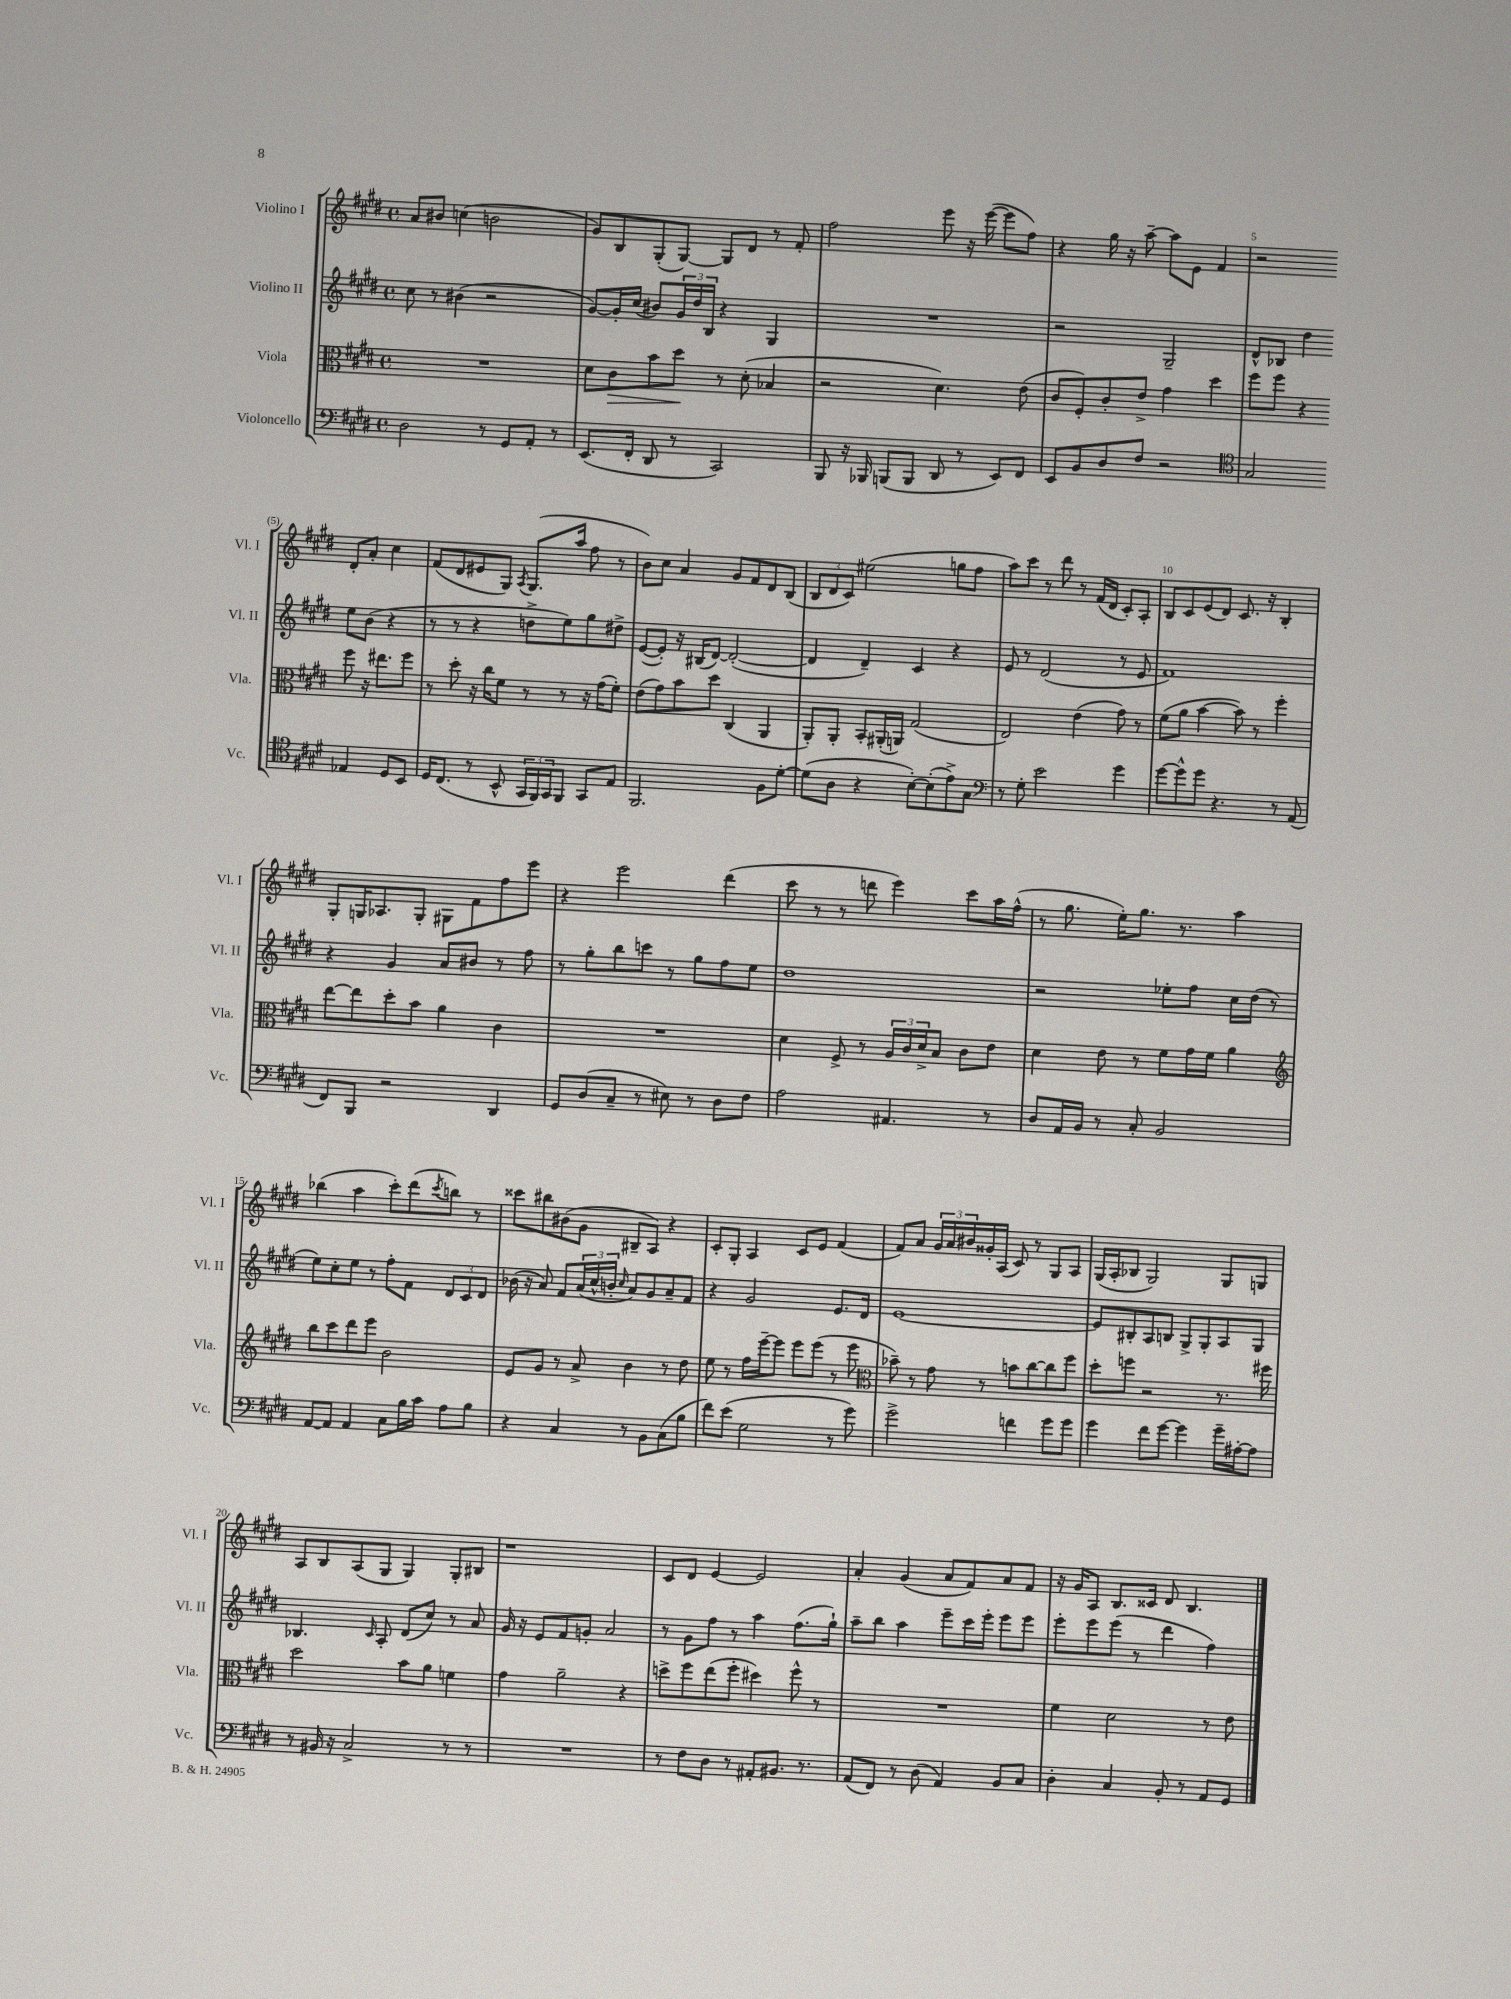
<<
\new StaffGroup <<
\new Staff = "s0" \with { instrumentName = "Violino I" shortInstrumentName = "Vl. I" } {
    \clef treble \key e \major \defaultTimeSignature \time 4/4
    a'8 bis'8 c''4( b'2 |
    gis'8) b8 gis8-.( gis8~) gis8 dis'8 r8 fis'8-. |
    fis''2 e'''8 r16 e'''16~( e'''8 fis''8) |
    r4 gis''16 r16 a''8~-- a''8 e'8 fis'4 |
    r2 dis'8-. a'8-. cis''4 |
    fis'8( dis'8 eis'8 gis8) \acciaccatura { a8 } gis8.( a''16 fis''8 r8 |
    b'8) cis''8 a'4 gis'8 fis'8 dis'8 b8( |
    \tuplet 3/2 { b8 dis'8 cis'8) } eis''2( g''8 fis''8 |
    a''8) cis'''8 r8 dis'''8 r8 fis'16( dis'16 cis'8-.) a8-. |
    b8 cis'8 e'8( dis'8) cis'8. r16 b4-. |
    gis8-. g16 aes8. g8-. gis8 fis'8 fis''8 e'''8 |
    r4 e'''2 dis'''4( |
    cis'''8 r8 r8 d'''8 e'''4) cis'''8 a''16 fis''16-^( |
    r8 gis''8. e''16-.) gis''8. r8. a''4 |
    bes''4( a''4 cis'''8-.) dis'''8( \acciaccatura { cis'''8 } b''8) r8 |
    cisis'''8 bis''8 bis'8( gis'8 bis8-- a8) r4 |
    cis'8-. gis8-. a4 cis'8 e'8 fis'4( |
    fis'8) a'8 \tuplet 3/2 { gis'16 a'16 bis'16 } gisis'16-. a16( cis'8) r8 gis8 a8 |
    gis16( a16-. bes8 gis2) gis8 g8 |
    a8 b8 a8( gis8 gis4) gis8-. bis8 |
    r1 |
    cis'8 dis'8 e'4~ e'2 |
    a'4-. gis'4( a'8 fis'8) a'8 fis'8 |
    r16 gis'16 a8 b8. cisis'16 dis'8 b4. \bar "|." |
}
\new Staff = "s1" \with { instrumentName = "Violino II" shortInstrumentName = "Vl. II" } {
    \clef treble \key e \major \defaultTimeSignature \time 4/4
    cis''8 r8 bis'4( r2 |
    gis'8~) gis'16-. cis''16( bis'8) \tuplet 3/2 { gis'16 dis''16 b16 } r4 gis4 |
    R1 |
    r2 gis2-- |
    dis'8-^ bes8 dis''4 e''8 b'8( r4 |
    r8 r8 r4 d''8-> e''8) gis''8 dis''8-> |
    e'8~( e'8-.) r16 bis16( dis'8~) dis'2~-.( |
    dis'4 dis'4--) cis'4 r4 |
    e'8 r8 dis'2( r8 e'8 |
    fis'1) |
    r4 gis'4 a'8 bis'8 r8 fis''8 |
    r8 gis''8-. b''8 c'''8 r8 gis''8 fis''8 e''8 |
    dis''1 |
    r2 ees''8-. fis''8 cis''16 dis''16( r8 |
    e''8) cis''8-. e''8 r8 fis''8-. fis'8 \tuplet 3/2 { dis'8 cis'8 dis'8 } |
    bes'16( r16 a'8) fis'8 \tuplet 3/2 { a'16( cis''16-^ b'16-. } \grace { cis''16 } a'8) gis'8 a'8-- fis'8 |
    r4 gis'2 e'8. dis'16 |
    e'1~ |
    e'8 bis8-. a8 b8 gis8-> gis8-. a8 gis8 |
    bes4. \grace { cis'16 } a8-. dis'8( cis''8) r8 a'8 |
    gis'16 r16 e'8 fis'8 g'8-. a'2 |
    r8 gis'8 fis''8 r8 a''4 fis''8.( gis''16-!) |
    a''8-- b''8 a''4 e'''8-- cis'''16 e'''16-. e'''8 e'''8 |
    e'''8-. e'''8 e'''8( r8 dis'''4 fis''4) \bar "|." |
}
\new Staff = "s2" \with { instrumentName = "Viola" shortInstrumentName = "Vla." } {
    \clef alto \key e \major \defaultTimeSignature \time 4/4
    R1 |
    dis'8 cis'8\> b'8 dis''8\! r8 dis'8-.( bes4 |
    r2 dis'4.) e'8( |
    cis'8 fis8-.) cis'8-. e'8-> gis'4 dis''4 |
    fis''8 fis''8 r4 fis''8 r16 eis''8. fis''8 |
    r8 dis''8-. r16 cis''16 fis'8 r8 r8 r16 gis'16( fis'8-.) |
    e'8( gis'8) b'8 dis''8 cis4( a,4 |
    a,8-.) a,8-. b,8-. ais,16-.( a,16) gis2( |
    e2) e'4( gis'8) r8 |
    fis'8( a'8 b'4~ b'8) r8 fis''4-. |
    e''8~ e''8 dis''8-. b'8 a'4 cis'4 |
    R1 |
    dis'4 fis8-> r8 \tuplet 3/2 { a16 cis'16 dis'16-> } b8 cis'8 e'8 |
    dis'4 e'8 r8 fis'8 gis'16 fis'16 a'4 |
    \clef treble b''8 cis'''8 dis'''8 e'''8 b'2 |
    e'8 gis'8 r8 a'8-> b'4 r8 dis''8 |
    e''8 r8 fis''16 e'''16~-- e'''8 e'''8 e'''8( r8 e'''8 |
    \clef alto bes'8--) r8 gis'8 r8 b'8 cis''8~ cis''8 fis''8 |
    dis''8-. f''8 r2 r8. fis''16 |
    dis''2 b'8 a'8 f'4 |
    gis'4 a'2-- r4 |
    d''8-> fis''8 e''8( fis''8-. dis''4) fis''8-^ r8 |
    R1 |
    fis'4 dis'2 r8 e'8 \bar "|." |
}
\new Staff = "s3" \with { instrumentName = "Violoncello" shortInstrumentName = "Vc." } {
    \clef bass \key e \major \defaultTimeSignature \time 4/4
    dis2 r8 gis,8 a,8-. r8 |
    e,8.( fis,16-. dis,8 r8 cis,2) |
    b,,8 r16 bes,,16 b,,8( b,,8 dis,8 r8 e,8) fis,8 |
    e,8 b,8 dis8 fis8 r2 |
    \clef tenor gis2 ees4 dis8 b,8 |
    dis16 cis8.( r8 b,8-^ \tuplet 3/2 { gis,16 fis,16) gis,16 } fis,8 gis,8 e8 |
    fis,2. fis8 dis'8~-. |
    dis'8( a8 r4 b8~-.) b8-.( e'8->) gis8 |
    \clef bass r8 gis8-. e'2 gis'4 |
    gis'8~ gis'8-^ gis'8 r4. r8 a,8( |
    fis,8) b,,8 r2 dis,4 |
    gis,8 dis8( cis8-- r8 eis8) r8 dis8 fis8 |
    a2 ais,4. r8 |
    dis8 a,16 b,16 r8 cis8-. b,2 |
    a,8~ a,8 a,4 cis8 b16 cis'16 a8 b8 |
    r4 cis4 r8 b,8 cis8( b8 |
    fis'8) e'8( gis2 r8 gis'8) |
    gis'2-> f'4 gis'8 gis'8 |
    gis'4 fis'8 gis'8~ gis'4 gis'16-- ais16~-. ais8 |
    r8 bis,16 r16 cis2-> r8 r8 |
    R1 |
    r8 fis8 dis8 r8 ais,8-. bis,8. r8. |
    a,8( fis,8) r8 dis8( a,4) b,8 cis8 |
    dis4-. cis4 b,8-. r8 a,8 gis,8 \bar "|." |
}
>>
>>
\layout { \context { \Score \override BarNumber.break-visibility = ##(#f #t #t) barNumberVisibility = #(every-nth-bar-number-visible 5) } }
